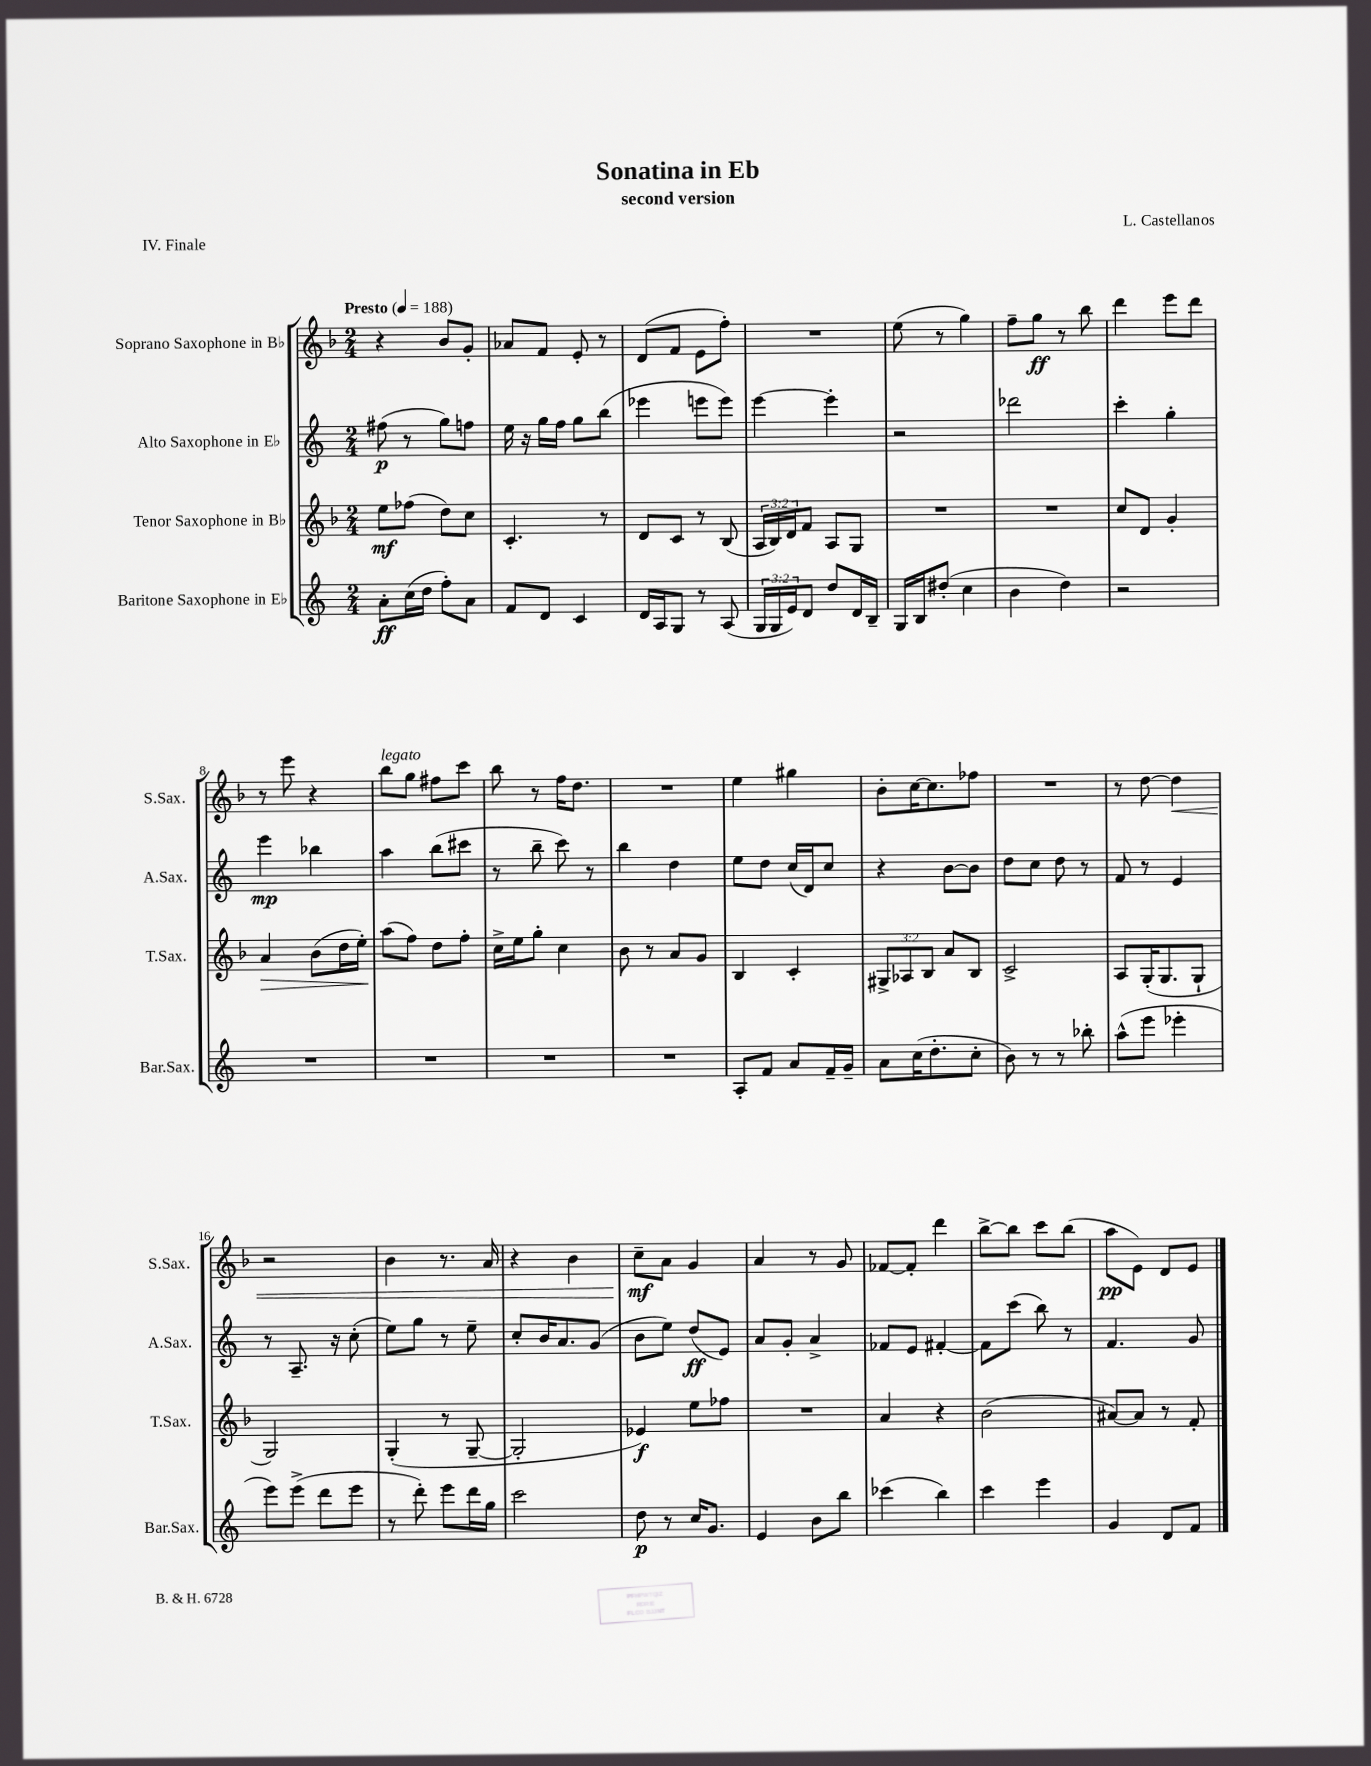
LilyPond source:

\header { title = "Sonatina in Eb" composer = "L. Castellanos" subtitle = "second version" piece = "IV. Finale" }
<<
\new StaffGroup <<
\new Staff = "s0" \with { instrumentName = "Soprano Saxophone in Bb" shortInstrumentName = "S.Sax." } {
    \clef treble \key f \major \numericTimeSignature \time 2/4 \tempo "Presto" 4 = 188
    r4 bes'8 g'8-. |
    aes'8 f'8 e'8-. r8 |
    d'8( f'8 e'8 f''8-.) |
    R2 |
    e''8( r8 g''4) |
    f''8-- g''8\ff r8 bes''8 |
    d'''4 e'''8 d'''8 |
    r8 e'''8 r4 |
    bes''8^\markup { \italic "legato" } g''8 fis''8 c'''8 |
    bes''8 r8 f''16 d''8. |
    R2 |
    e''4 gis''4 |
    bes'8-. c''16~ c''8. fes''8 |
    R2 |
    r8 d''8~ d''4\< |
    r2 |
    bes'4 r8. a'16 |
    r4 bes'4 |
    c''8--\mf\! a'8 g'4 |
    a'4 r8 g'8 |
    fes'8~ fes'8-. d'''4 |
    bes''8~-> bes''8 c'''8 bes''8( |
    a''8\pp e'8) d'8 e'8 \bar "|." |
}
\new Staff = "s1" \with { instrumentName = "Alto Saxophone in Eb" shortInstrumentName = "A.Sax." } {
    \clef treble \key c \major \numericTimeSignature \time 2/4
    fis''8\p( r8 g''8) f''8 |
    e''16 r16 g''16 f''16 g''8 b''8( |
    ees'''4 e'''8 e'''8) |
    e'''4~ e'''4-. |
    r2 |
    des'''2 |
    c'''4-. g''4-. |
    e'''4\mp bes''4 |
    a''4 b''8( cis'''8 |
    r8 b''8-- c'''8) r8 |
    b''4 d''4 |
    e''8 d''8 c''16( d'16) c''8 |
    r4 b'8~ b'8 |
    d''8 c''8 d''8 r8 |
    f'8 r8 e'4 |
    r8 a8.-- r16 c''8-.( |
    e''8) g''8 r8 e''8-- |
    c''8-. b'16 a'8. g'8( |
    b'8 e''8) d''8\ff( e'8) |
    a'8 g'8-. a'4-> |
    fes'8 e'8 fis'4~-. |
    fis'8 c'''8( b''8) r8 |
    f'4. g'8 \bar "|." |
}
\new Staff = "s2" \with { instrumentName = "Tenor Saxophone in Bb" shortInstrumentName = "T.Sax." } {
    \clef treble \key f \major \numericTimeSignature \time 2/4 \override Staff.TupletNumber.text = #tuplet-number::calc-fraction-text
    e''8\mf fes''8( d''8) c''8 |
    c'4.-. r8 |
    d'8 c'8 r8 bes8( |
    \tuplet 3/2 { a16 bes16) d'16 } f'8 a8 g8 |
    R2 |
    R2 |
    c''8 d'8 g'4-. |
    a'4\> bes'8( d''16 e''16-.) |
    a''8\!( f''8) d''8 f''8-. |
    c''16-> e''16 g''8-. c''4 |
    bes'8 r8 a'8 g'8 |
    bes4 c'4-. |
    \tuplet 3/2 { gis8-> aes8 bes8 } a'8 bes8 |
    c'2-> |
    a8 g16-.( g8. g8-! |
    g2) |
    g4-.( r8 g8~-- |
    g2-. |
    ees'4\f) e''8 fes''8 |
    R2 |
    a'4 r4 |
    bes'2( |
    ais'8~) ais'8 r8 f'8-. \bar "|." |
}
\new Staff = "s3" \with { instrumentName = "Baritone Saxophone in Eb" shortInstrumentName = "Bar.Sax." } {
    \clef treble \key c \major \numericTimeSignature \time 2/4 \override Staff.TupletNumber.text = #tuplet-number::calc-fraction-text
    a'8-.\ff c''16( d''16 f''8-.) a'8 |
    f'8 d'8 c'4 |
    d'16 a16 g8 r8 a8( |
    \tuplet 3/2 { g16 g16 e'16) } d'8 d''8 d'16 b16-- |
    g16 b16 dis''8-.( c''4 |
    b'4 d''4) |
    r2 |
    R2 |
    R2 |
    R2 |
    R2 |
    a8-. f'8 a'8 f'16-- g'16-- |
    a'8 c''16( d''8.-. c''8-. |
    b'8) r8 r8 bes''8-. |
    a''8-^( e'''8 ees'''4-. |
    e'''8) e'''8->( d'''8 e'''8 |
    r8 d'''8-.) e'''8 d'''16 g''16 |
    c'''2 |
    d''8\p r8 c''16 g'8. |
    e'4 b'8 b''8 |
    ces'''4( b''4) |
    c'''4 e'''4 |
    g'4 d'8 f'8 \bar "|." |
}
>>
>>
